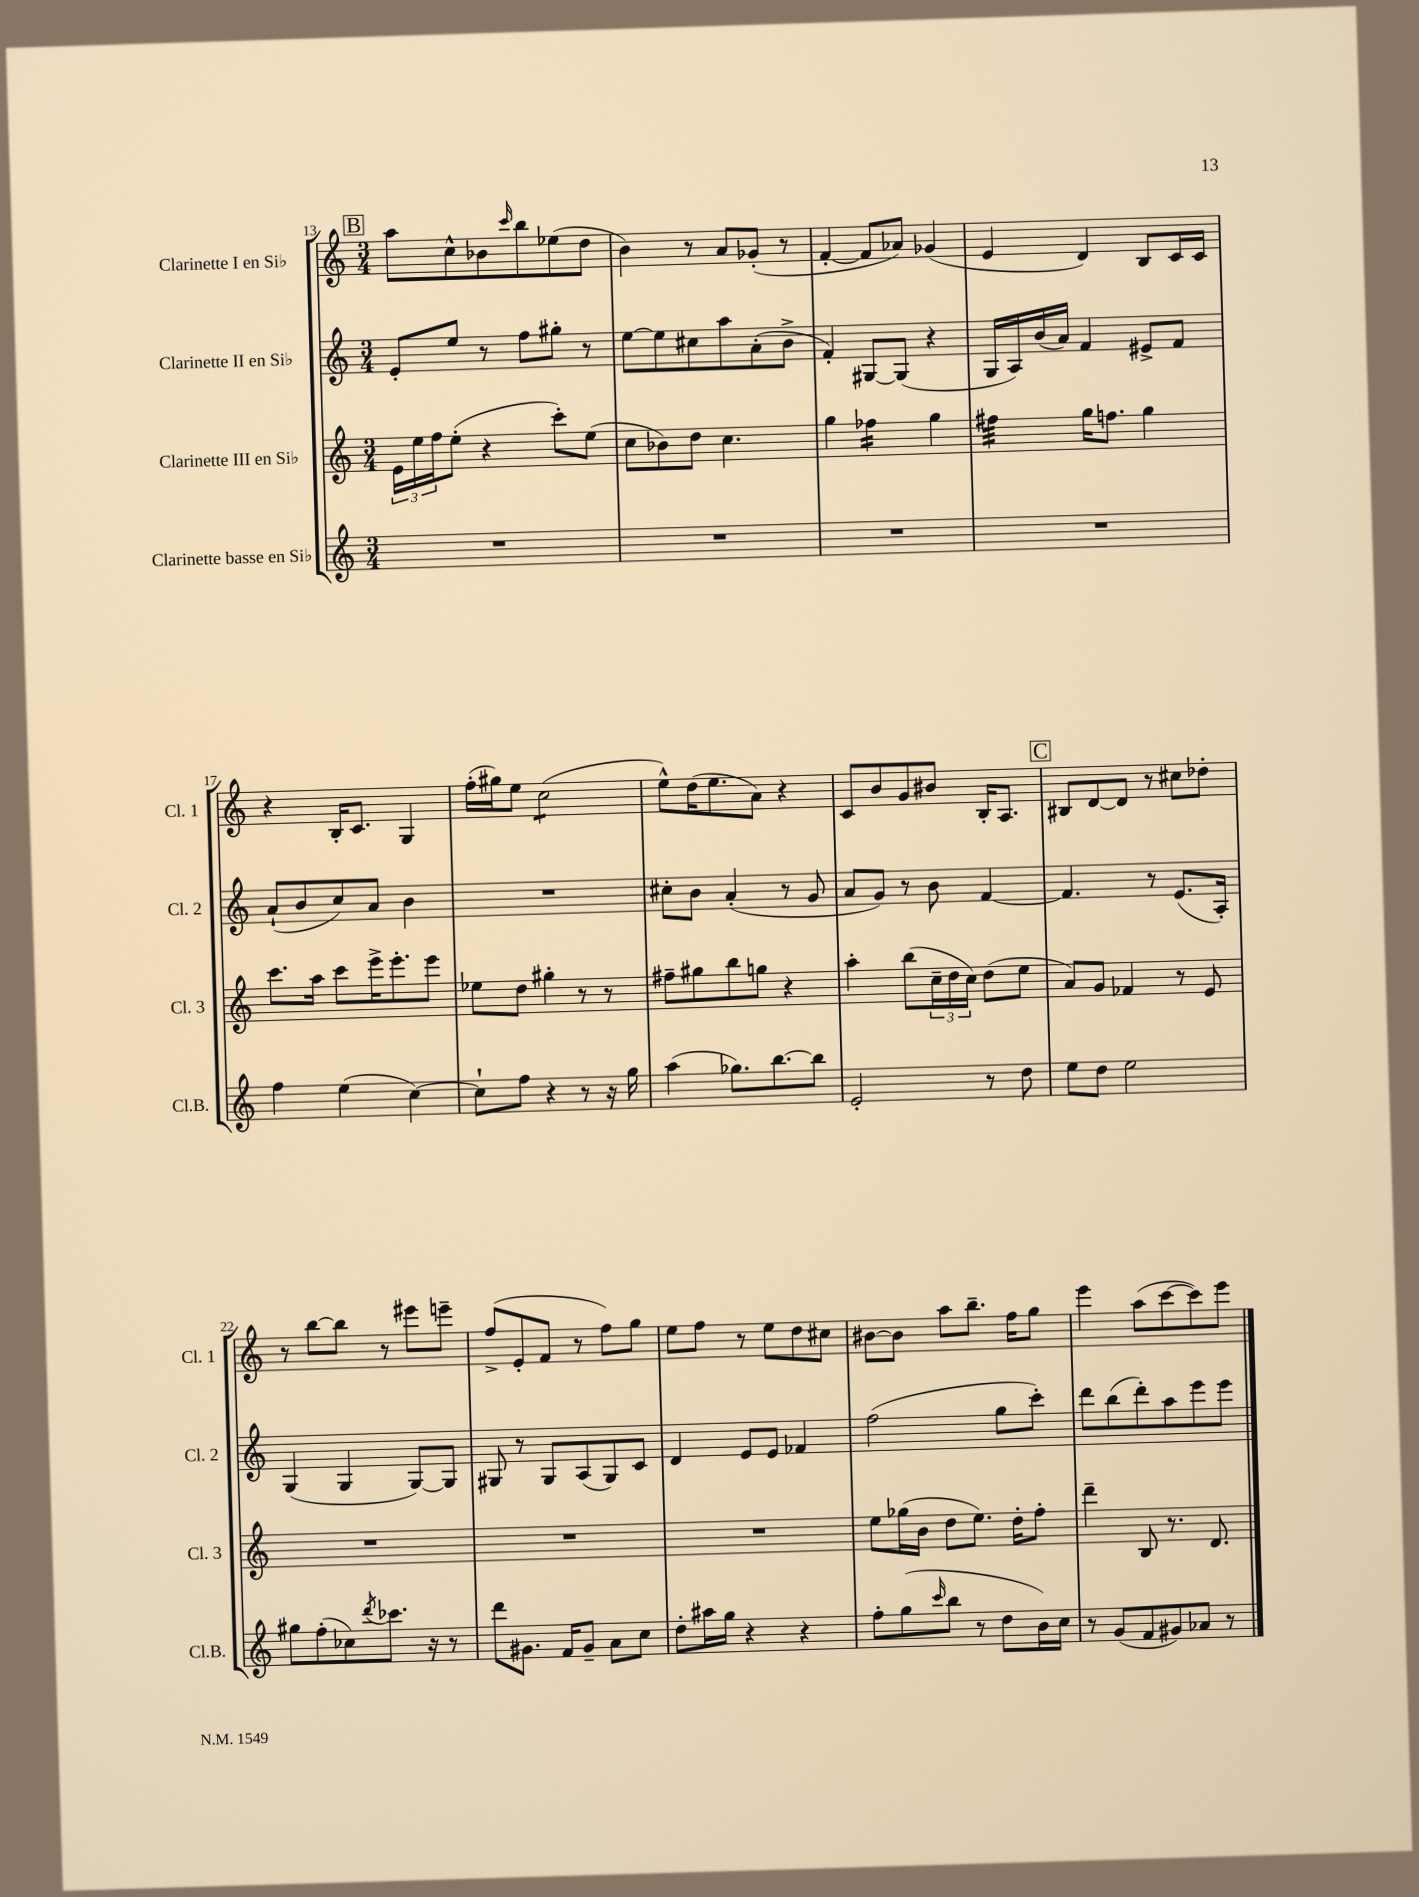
<<
\new StaffGroup <<
\new Staff = "s0" \with { instrumentName = "Clarinette I en Sib" shortInstrumentName = "Cl. 1" } {
    \clef treble \key c \major \numericTimeSignature \time 3/4
    \mark \markup { \box "B" } a''8 c''8-^ bes'8 \grace { c'''16 } b''8 ees''8( d''8 |
    b'4) r8 a'8 ges'8-.( r8 |
    f'4~-. f'8 aes'8) ges'4( |
    e'4 d'4) b8 c'16 c'16 |
    r4 b16-. c'8. g4 |
    f''16-.( gis''16) e''8 c''2:8( |
    e''8-^) d''16( e''8. a'8) r4 |
    c'8 b'8 g'8 bis'8 b16-. a8. |
    \mark \markup { \box "C" } bis8 d'8~ d'8 r8 cis''8 des''8-. |
    r8 b''8~ b''8 r8 eis'''8 e'''8-- |
    f''8->( e'8-. f'8 r8 f''8) g''8 |
    e''8 f''8 r8 e''8 d''8 cis''8 |
    bis'8~ bis'8 a''8 b''8.-- f''16 g''8 |
    e'''4 a''8( c'''8~ c'''8) e'''8 \bar "|." |
}
\new Staff = "s1" \with { instrumentName = "Clarinette II en Sib" shortInstrumentName = "Cl. 2" } {
    \clef treble \key c \major \numericTimeSignature \time 3/4
    \mark \markup { \box "B" } e'8-. e''8 r8 f''8 gis''8-. r8 |
    e''8~ e''8 cis''8 a''8 a'8-.( b'8-> |
    f'4-.) gis8~ gis8( r4 |
    g16 a16) b'16( a'16) f'4 eis'8-> f'8 |
    a'8-!( b'8 c''8) a'8 b'4 |
    R2. |
    cis''8-. b'8 a'4-.( r8 g'8 |
    a'8 g'8) r8 b'8 f'4~ |
    \mark \markup { \box "C" } f'4. r8 e'8.( a16-.) |
    g4( g4 g8~) g8 |
    gis8 r8 gis8 a8( gis8) c'8 |
    d'4 e'8 e'8 fes'4 |
    f''2( g''8 c'''8-.) |
    d'''8 b''8( d'''8-.) a''8 e'''8 e'''8 \bar "|." |
}
\new Staff = "s2" \with { instrumentName = "Clarinette III en Sib" shortInstrumentName = "Cl. 3" } {
    \clef treble \key c \major \numericTimeSignature \time 3/4
    \mark \markup { \box "B" } \tuplet 3/2 { e'16 e''16 f''16 } e''8-.( r4 c'''8-.) e''8( |
    c''8 bes'8) d''8 c''4. |
    g''4 fes''4:16 g''4 |
    fis''4:32 g''16 f''8. g''4 |
    c'''8. a''16 c'''8 e'''16-> e'''8.-. e'''8 |
    ees''8 d''8 gis''4-. r8 r8 |
    fis''8-- gis''8 b''8 g''8 r4 |
    a''4-. b''8( \tuplet 3/2 { c''16-- d''16 c''16) } d''8( e''8 |
    \mark \markup { \box "C" } a'8) g'8 fes'4 r8 e'8 |
    R2. |
    R2. |
    R2. |
    e''8 ges''16( b'16 d''8 e''8.) d''16-. f''8-. |
    d'''4-- b8 r8. d'8. \bar "|." |
}
\new Staff = "s3" \with { instrumentName = "Clarinette basse en Sib" shortInstrumentName = "Cl.B." } {
    \clef treble \key c \major \numericTimeSignature \time 3/4
    \mark \markup { \box "B" } R2. |
    R2. |
    R2. |
    R2. |
    f''4 e''4( c''4~) |
    c''8-! f''8 r4 r8 r16 g''16 |
    a''4( ges''8.) b''8.~ b''8 |
    e'2-. r8 d''8 |
    \mark \markup { \box "C" } e''8 d''8 e''2 |
    gis''8 f''8-.( ces''8) \acciaccatura { d'''8 } ces'''8. r16 r8 |
    d'''8 gis'8. f'16 gis'8-- a'8 c''8 |
    d''8-. ais''16 g''16 r4 r4 |
    f''8-. g''8( \grace { c'''16 } b''8 r8 d''8 b'16) c''16 |
    r8 g'8( f'8 gis'8) aes'8 r8 \bar "|." |
}
>>
>>
\layout { \context { \Score currentBarNumber = #13 } }
